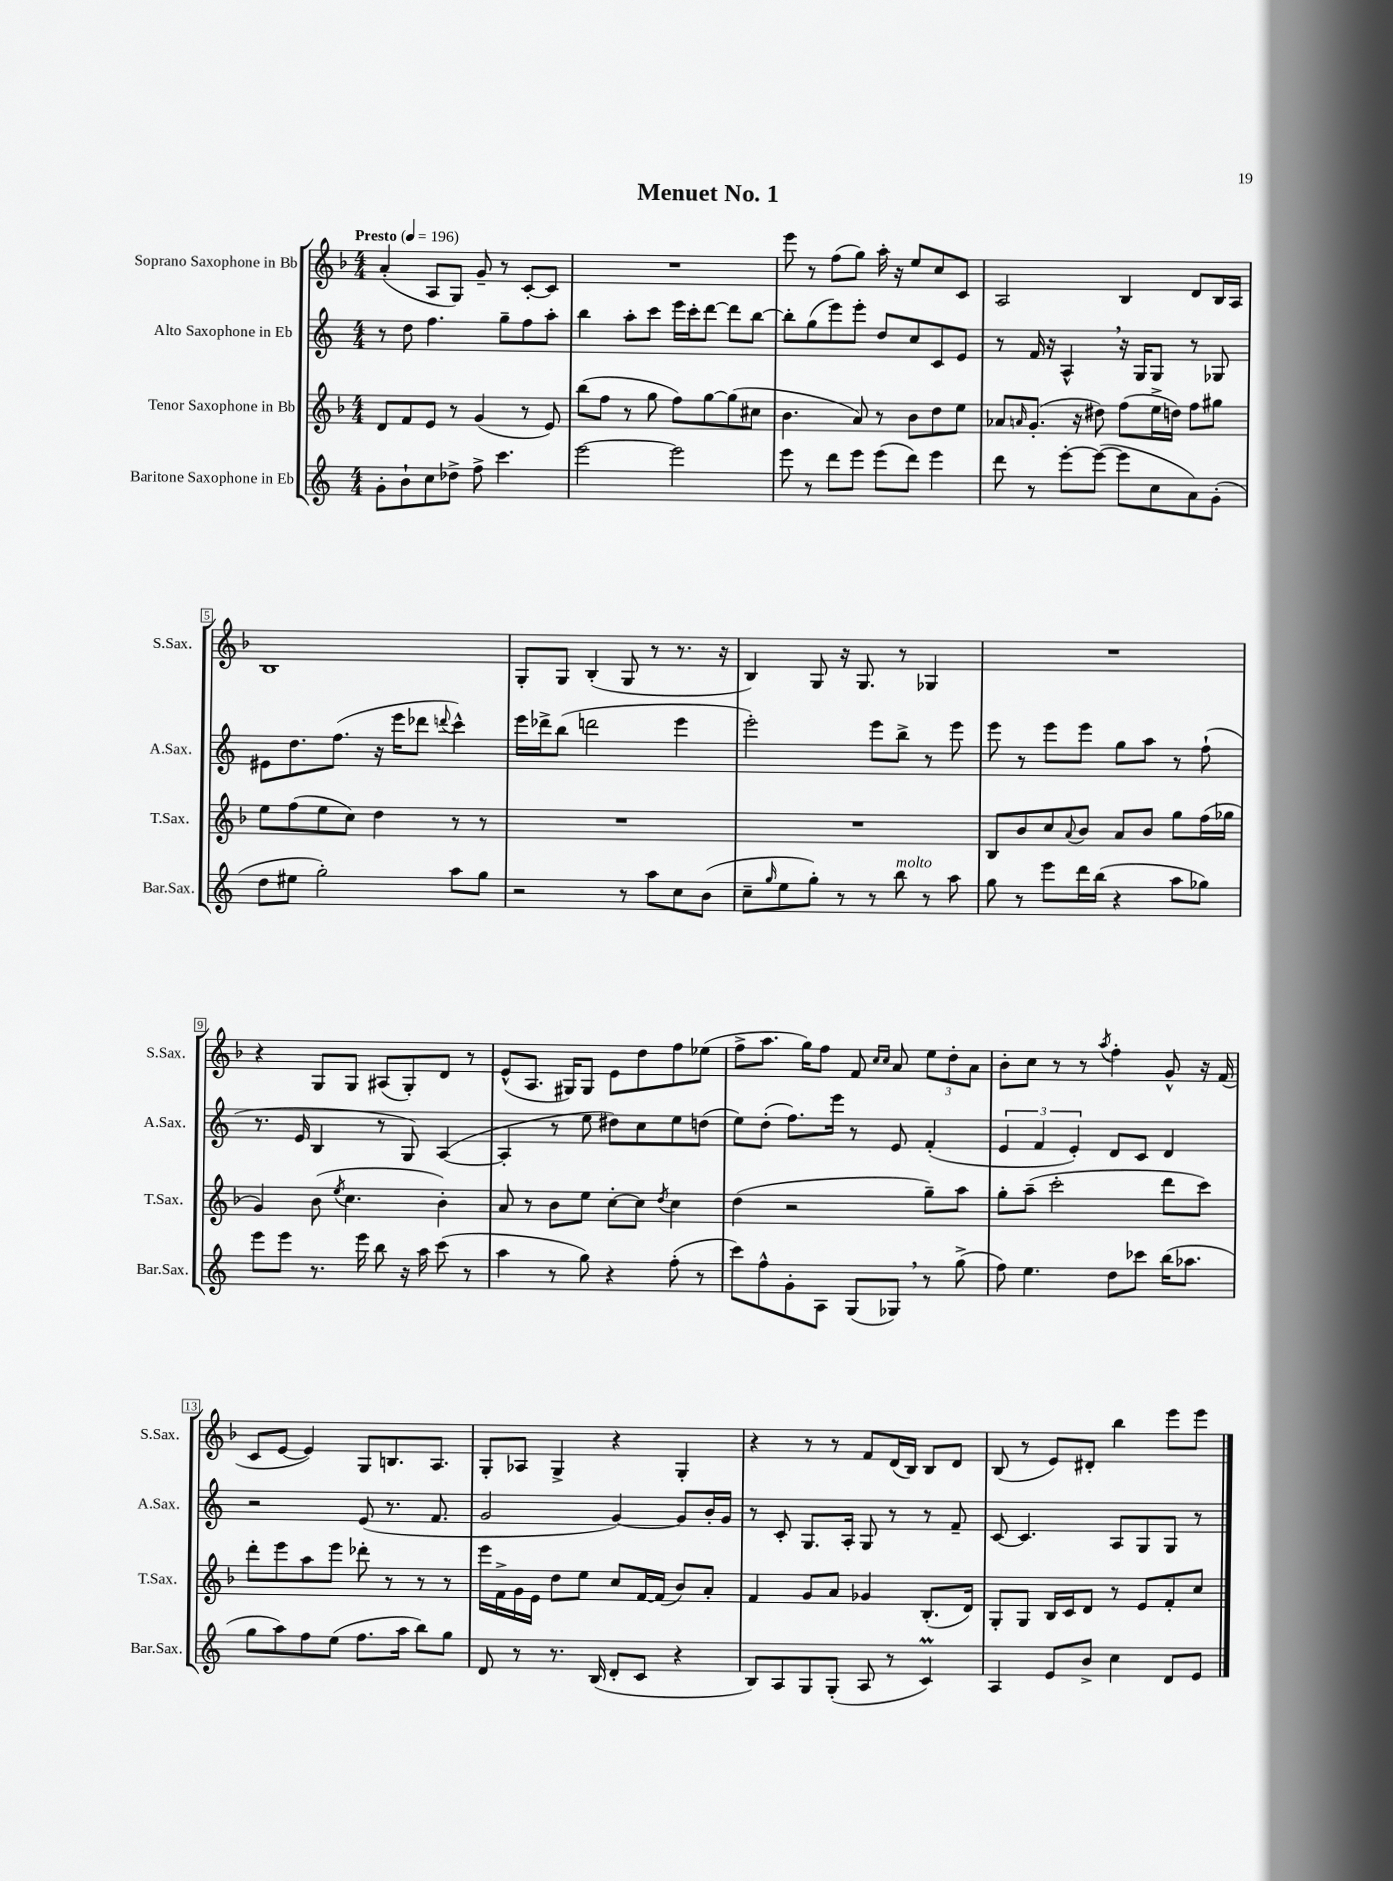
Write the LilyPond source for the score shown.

\header { title = "Menuet No. 1" }
<<
\new StaffGroup <<
\new Staff = "s0" \with { instrumentName = "Soprano Saxophone in Bb" shortInstrumentName = "S.Sax." } {
    \clef treble \key f \major \numericTimeSignature \time 4/4 \tempo "Presto" 4 = 196
    a'4-.( a8 g8) g'8-- r8 c'8~-. c'8 |
    R1 |
    e'''8 r8 f''8( g''8) a''16-. r16 e''8 c''8 c'8 |
    a2 bes4 d'8 bes16 a16 |
    bes1 |
    g8-. g8 bes4-.( g8 r8 r8. r16 |
    bes4) g8 r16 g8. r8 ges4 |
    R1 |
    r4 g8 g8 ais8( g8-.) d'8 r8 |
    e'8-^( a8. gis16) gis8 e'8 d''8 f''8 ees''8( |
    f''8-> a''8. g''16) f''8 f'8 \grace { c''16 c''16 } a'8 \tuplet 3/2 { e''8 d''8-. a'8 } |
    bes'8-. c''8 r8 r8 \acciaccatura { a''8 } f''4-. g'8-^ r16 f'16( |
    c'8 e'8~ e'4) g8 b8. a8. |
    g8-. aes8 g4-> r4 g4-. |
    r4 r8 r8 f'8 d'16( bes16) bes8 d'8 |
    bes8( r8 e'8) dis'8-. bes''4 e'''8 e'''8 \bar "|." |
}
\new Staff = "s1" \with { instrumentName = "Alto Saxophone in Eb" shortInstrumentName = "A.Sax." } {
    \clef treble \key c \major \numericTimeSignature \time 4/4
    r8 d''8 f''4. g''8-- f''8 a''8-. |
    b''4 a''8-. c'''8 e'''16 c'''16-. d'''8~ d'''8 b''8~ |
    b''8-. g''8( e'''8) e'''8-. d''8 c''8 c'8 e'8 |
    r8 f'16 r16 a4-^ \breathe r16 g16 g8 r8 ges8 |
    eis'8 d''8. f''8.( r16 e'''16 des'''8 \appoggiatura { d'''8 } c'''4-^) |
    e'''16 des'''16-> b''8( d'''2 e'''4 |
    e'''2-.) e'''8 b''8-> r8 e'''8 |
    e'''8 r8 e'''8 e'''8 g''8 a''8 r8 f''8-!( |
    r8. e'16 b4 r8 g8) a4~( |
    a4-. r8 e''8 dis''8) c''8 e''8 d''8( |
    e''8) d''8-.( f''8.) e'''16 r8 e'8 f'4-.( |
    \tuplet 3/2 { e'4 f'4 e'4-.) } d'8 c'8 d'4 |
    r2 e'8( r8. f'8. |
    g'2 g'4~) g'8 b'16-. g'16 |
    r8 c'8-. g8. a16-. g8 r8 r8 f'8-- |
    c'8~ c'4. a8 g8 g8 r8 \bar "|." |
}
\new Staff = "s2" \with { instrumentName = "Tenor Saxophone in Bb" shortInstrumentName = "T.Sax." } {
    \clef treble \key f \major \numericTimeSignature \time 4/4
    d'8 f'8 e'8 r8 g'4( r8 e'8) |
    bes''8( f''8 r8 g''8 f''8) g''8~ g''8( cis''8 |
    bes'4. a'8) r8 bes'8 d''8 e''8 |
    aes'8 \grace { a'16 } g'8.-.( r16 dis''8) f''8( e''16-> d''16) f''8 gis''8 |
    e''8 f''8( e''8 c''8) d''4 r8 r8 |
    R1 |
    R1 |
    bes8 bes'8 c''8 \appoggiatura { a'8 } bes'8 a'8 bes'8 g''8 f''16( ges''16 |
    g'4) bes'8( \acciaccatura { e''8 } c''4. bes'4-.) |
    a'8 r8 bes'8 e''8 c''8~-. c''8 \acciaccatura { d''8 } c''4 |
    d''4( r2 g''8--) a''8 |
    g''8-. a''8--( c'''2-. d'''8 c'''8) |
    d'''8-. e'''8 a''8 e'''8 des'''8-. r8 r8 r8 |
    e'''16 f'16-> g'16 e'16 d''8 e''8 c''8 f'16~ f'16( bes'8) a'8-. |
    f'4 g'8 a'8 ges'4 bes8.-.( d'16) |
    g8-. g8 bes16 c'16 d'8 r8 e'8 f'8-. c''8 \bar "|." |
}
\new Staff = "s3" \with { instrumentName = "Baritone Saxophone in Eb" shortInstrumentName = "Bar.Sax." } {
    \clef treble \key c \major \numericTimeSignature \time 4/4
    g'8-. b'8-! c''8 des''8-> f''8-> c'''4. |
    e'''2~ e'''2 |
    e'''8 r8 d'''8 e'''8 e'''8( d'''8) e'''4 |
    d'''8 r8 e'''8~-. e'''8~( e'''8 c''8 a'8) g'8-.( |
    d''8 eis''8 g''2-.) a''8 g''8 |
    r2 r8 a''8 c''8 b'8( |
    c''8-- \grace { g''16 } e''8 g''8-.) r8 r8 b''8^\markup { \italic "molto" } r8 a''8 |
    g''8 r8 e'''8 d'''16 b''16( r4 a''8 ges''8) |
    e'''8 e'''8 r8. e'''16 b''8 r16 a''16 c'''8( r8 |
    a''4 r8 g''8) r4 f''8-.( r8 |
    c'''8) f''8-^ g'8-. a8 g8( ges8) \breathe r8 g''8->( |
    f''8) e''4. d''8 ces'''8 b''16( aes''8. |
    g''8 a''8) f''8 e''8( f''8. a''16 b''8) g''8 |
    d'8 r8 r8. b16( d'8-. c'8 r4 |
    b8) a8 g8 g8-.( a8 r8 c'4\prall) |
    a4 e'8 b'8-> c''4 d'8 e'8 \bar "|." |
}
>>
>>
\layout { \context { \Score \override BarNumber.stencil = #(make-stencil-boxer 0.1 0.3 ly:text-interface::print) } }
